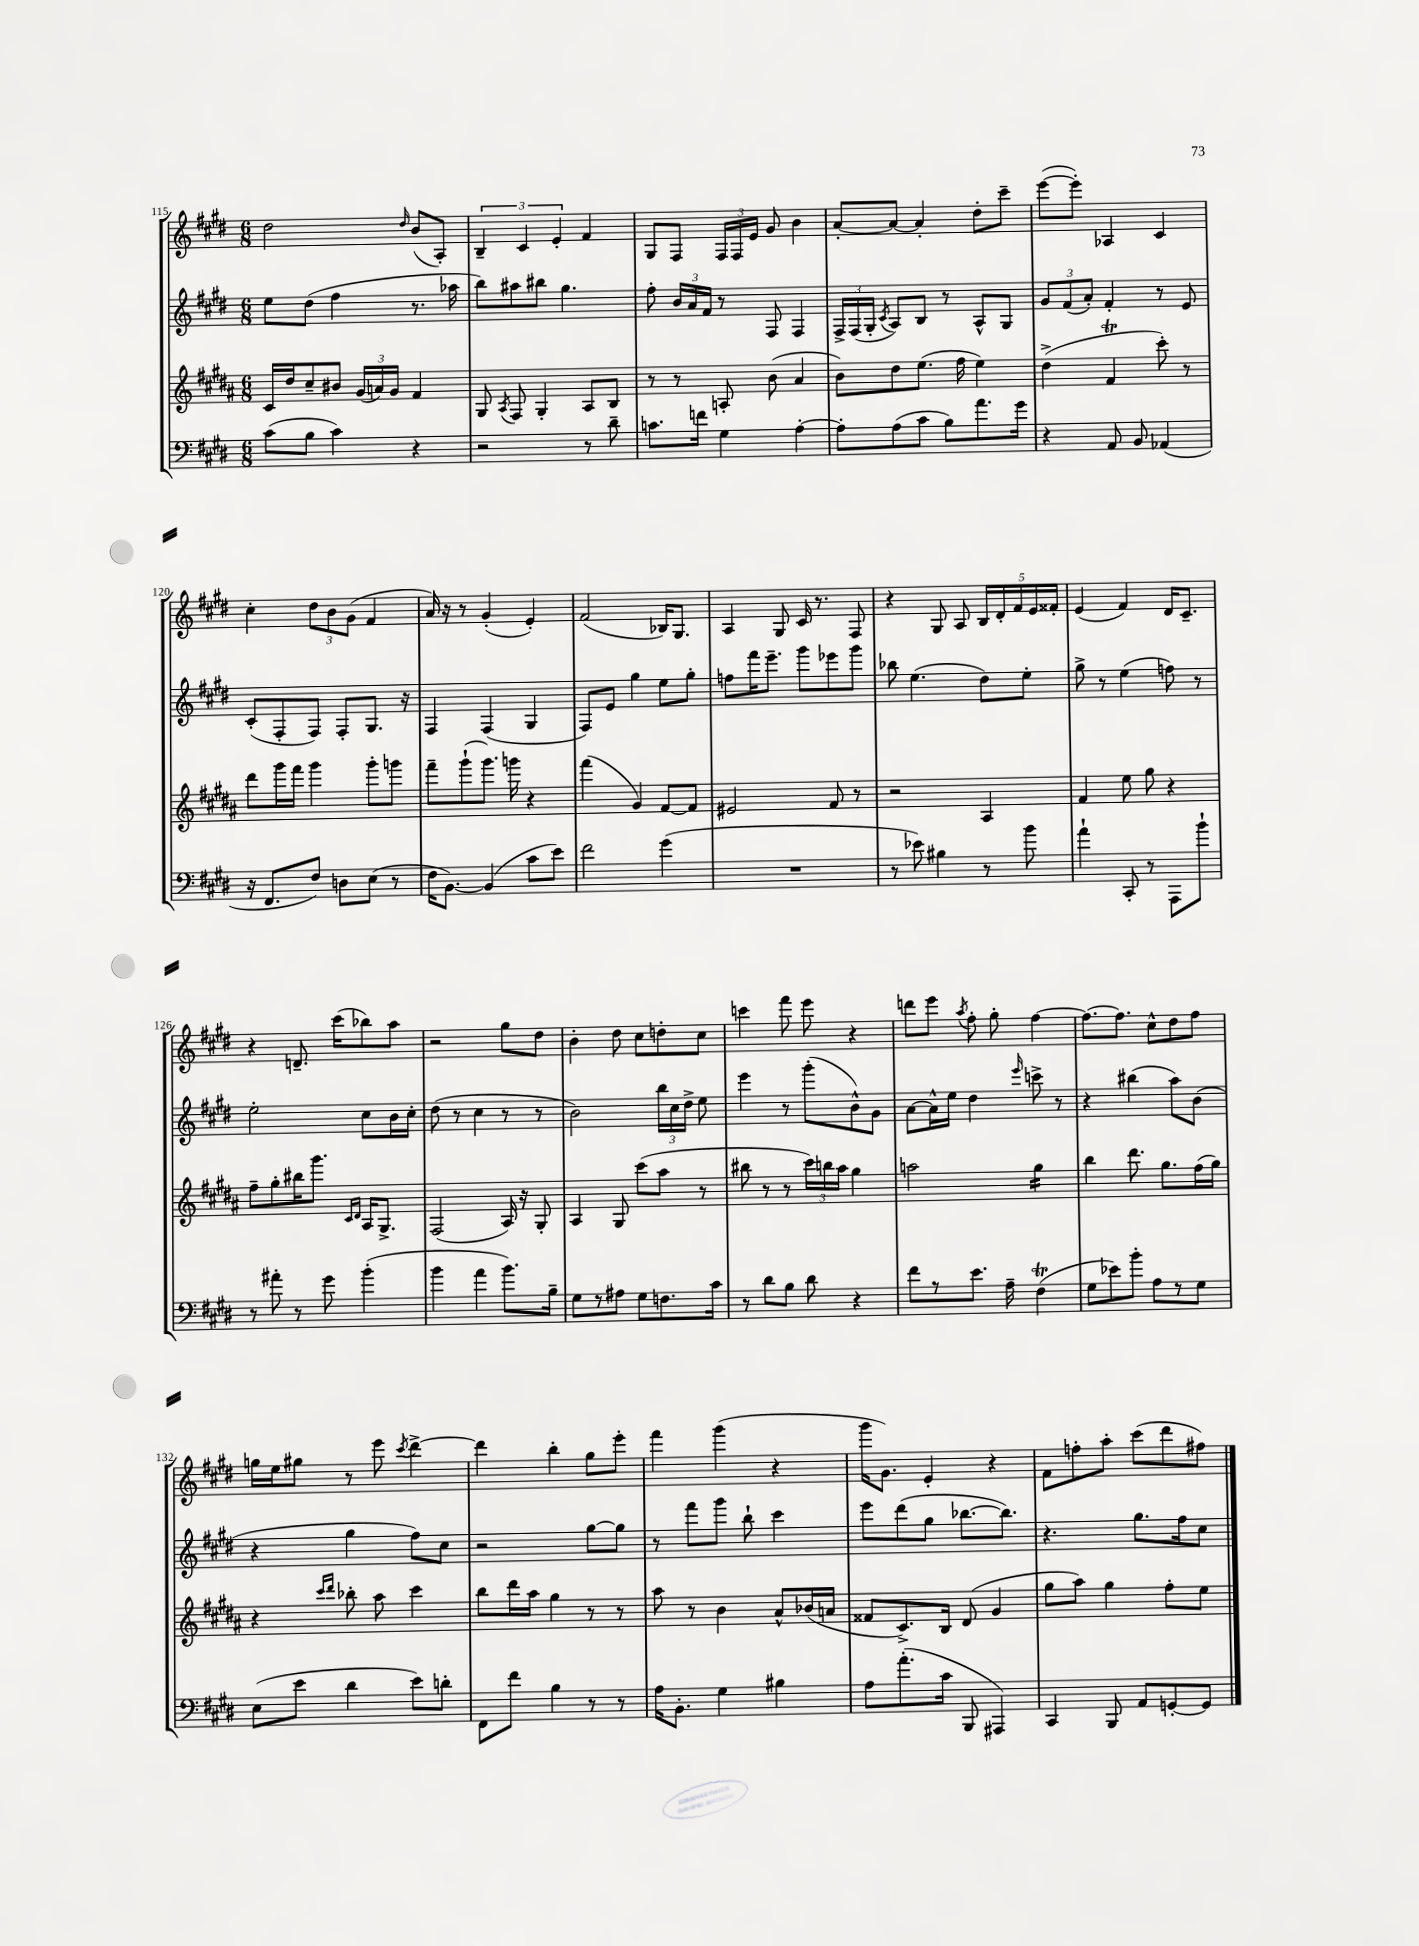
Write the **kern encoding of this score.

**kern	**kern	**kern	**kern
*staff4	*staff3	*staff2	*staff1
*clefF4	*clefG2	*clefG2	*clefG2
*k[f#c#g#d#]	*k[f#c#g#d#a#]	*k[f#c#g#d#]	*k[f#c#g#d#]
*M6/8	*M6/8	*M6/8	*M6/8
(8c#\L	16c#/LL	8ee\L	2dd#\
.	16dd#/J	.	.
8B\J	8cc#~/	(8dd#\J	.
4c#\)	8b#/J	4ff#\	.
.	(24g#/LL	.	.
.	24a/)	.	.
.	24g#/JJ	.	.
.	.	.	16qqdd#/
4r	4f#/	8.r	(8b/L
.	.	.	8A'/J)
.	.	16aa-\	.
=	=	=	=
2r	8G#/	8bb\L)	6B~/
.	8qA#/	.	.
.	8F#/	8aa#\	.
.	.	.	6c#/
.	4G#'/	8bb#\J	.
.	.	.	6e'/
.	.	4.gg#\	.
8r	8A#/L	.	4f#/
8d#~\	8B/J	.	.
=	=	=	=
8.c\L	8r	8ff#'\	8G#/L
.	8r	24b/LL	8F#/J
.	.	24a/	.
16f\Jk	.	.	.
.	.	24f#/JJ	.
4G#\	8A'/	8r	24F#/LL
.	.	.	24F#/
.	.	.	24e/JJ
.	(8b\	8F#/	8g#/
[4A'\	4a#/	4F#/	4b\
=	=	=	=
8A'\]L	8b\L)	24F#^/LL	[8a'/L
.	.	(24F#/	.
.	.	24G#'/JJ	.
.	.	8qc#/	.
(8A\	8dd#\	8A/L)	8a/_J
8c#\J	(8.ee\J	8B/J	4a'/]
8B\L)	.	8r	.
.	16ff#\	.	.
8.a\	4ee\)	8A^^/L	8dd#'\L
.	.	8G#/J	8ccc#~\J
16g#\Jk	.	.	.
=	=	=	=
4r	(4dd#^\	12g#/L	([8eee\L
.	.	(12f#/	.
.	.	.	8eee'\]J)
.	.	12a'/J)	.
8AA/	4f#/	4f#'/	4A-/
8BB/	.	.	.
(4AA-/	8ccc#'\)	8r	4c#/
.	8r	8e/	.
=	=	=	=
16r	8ddd#\L	(8c#'/L	4cc#'\
8.FF#/L	.	.	.
.	16ggg#\L	8F#'/	.
.	16fff#\JJ	.	.
8F#/J)	4ggg#\	8F#/J)	12dd#\L
.	.	.	12b\
8D\L	.	8F#'/L	.
.	.	.	(12g#\J
(8E\J	8ggg#'\L	8.G#/J	4f#/
8r	8ggg\J	.	.
.	.	16r	.
=	=	=	=
16F#\LK	8fff#~\L	4F#/	16a/)
[8.BB\J)	.	.	16r
.	(8ggg#`\	.	8r
(4BB/]	8.ggg#\J)	(4F#/	(4g#'/
.	16ggg\	.	.
8c#\L	4r	4G#/	4e'/)
8e\J)	.	.	.
=	=	=	=
2f#\	(4fff#\	8F#/L)	(2f#/
.	.	8e/J	.
.	4g#/)	4gg#\	.
(4g#\	[8f#/L	8ee\L	16B-/LK)
.	.	.	8.G#/J
.	8f#/]J	8gg#'\J	.
=	=	=	=
2.r	2e#/	8ff\L	4A/
.	.	16fff#\K	.
.	.	8.eee~\J	.
.	.	.	8G#/
.	.	8ggg#\L	16c#/
.	.	.	8.r
.	8f#/	8eee-\	.
.	8r	8ggg#\J	8F#/
=	=	=	=
8r	2r	8bb-\	4r
8e-\)	.	(4.ee\	.
4B#\	.	.	8G#/
.	.	.	8A/
8r	4A#/	8dd#\L)	20B/LL
.	.	.	20d#'/
.	.	.	20f#/
8b\	.	8ee'\J	.
.	.	.	20e/
.	.	.	20f##'/JJ
=	=	=	=
4a`\	4f#/	8gg#^\	(4e/
.	.	8r	.
8CC#'/	8ee\	(4ee\	4f#/)
8r	8gg#\	.	.
8AAA\L	4r	8ff\)	16d#/LK
.	.	.	8.c#~/J
8b`\J	.	8r	.
=	=	=	=
8r	8ff#~\L	2ee'\	4r
8a#'\	8gg#'\	.	.
8r	16bb#\K	.	8.d~/
.	8.ggg#\J	.	.
8g#\	.	.	.
.	.	.	(16ccc#\LK
.	16qqc#/LL	.	.
.	16qqd#/JJ	.	.
(4b'\	16A#/LK	8cc#\L	8bb-\)
.	8.G#^/J	.	.
.	.	16b\L	8aa\J
.	.	16cc#'\JJ	.
=	=	=	=
4b\	(2F#/	(8dd#\	2r
.	.	8r	.
4a\	.	4cc#\	.
8.b\L)	16A#/)	8r	8gg#\L
.	16r	.	.
.	8G#'/	8r	8dd#\J
16B~\Jk	.	.	.
=	=	=	=
8G#\L	4A#/	2b\)	4b'\
8r	.	.	.
8A#\J	8G#/	.	8dd#\
8G#\L	(8ccc#\L	.	8cc#\L
8.F\	8aa#\J	24bb\LL	8dd'\
.	.	24cc#\	.
.	.	24dd#^\JJ	.
.	8r	8ee\	8cc#\J
16c#\Jk	.	.	.
=	=	=	=
8r	8bb#\	4eee\	4ccc\
8d#\L	8r	.	.
8B\J	8r	8r	8fff#\
8d#\	24ccc#\LL)	(8ggg#'\L	8eee\
.	24bb\	.	.
.	24aa#\JJ	.	.
4r	4gg#\	8b^^\)	4r
.	.	8g#\J	.
=	=	=	=
8f#\L	2aa\	[8a\L	8ddd\L
8r	.	16a^^\]L	8eee\J
.	.	16ee\JJ	.
.	.	.	8qaa/
8.e\J	.	4dd#\	8ff#'\
.	.	.	8gg#'\
16A~\	.	.	.
.	.	16qqeee/	.
(4F#\	4gg#\	8ccc^\	[4ff#\
.	.	8r	.
=	=	=	=
8G#\L	4bb\	4r	8.ff#\_L
8e-\)	.	.	.
.	.	.	8.ff#\]J
8b'\J	8.ddd#\	(4bb#\	.
8A\L	.	.	8cc#^^\L
.	8.gg#\L	.	.
8r	.	8aa\L)	8dd#\
8G#\J	(16ff#\L	(8b\J	8ff#\J
.	16gg#\JJ)	.	.
=	=	=	=
(8E\L	4r	4r	16gg\LL
.	.	.	16ee\J
8e\J	.	.	8gg#\J
.	16qqccc#/LL	.	.
.	16qqddd#/JJ	.	.
4d#\	8bb-'\	4gg#\	8r
.	8aa#\	.	8eee\
.	.	.	8qccc#/
8e\L)	4ccc#\	8ff#\L)	[4ddd#^\
8d'\J	.	8cc#\J	.
=	=	=	=
8FF#\L	8bb\L	2r	4ddd#\]
8f#\J	16ddd#\L	.	.
.	16aa#\JJ	.	.
4B\	4gg#\	.	4bb'\
8r	8r	[8gg#\L	8gg#\L
8r	8r	8gg#\]J	8eee'\J
=	=	=	=
16A\LK	8aa#\	8r	4fff#\
8.BB'\J	.	.	.
.	8r	8fff#\L	.
4G#\	4b\	8ggg#\J	(4ggg#\
.	.	8bb`\	.
4B#\	8a#^^/L	4ccc#\	4r
.	(16b-/L	.	.
.	16a/JJ	.	.
=	=	=	=
8A\L	8f##/L	8eee\L	16ggg#\LK
.	.	.	8.g#\J)
(8.a'\	8.c#^/)	(8ddd#\	.
.	.	8gg#\J	4e'/
16c#\Jk	16B/Jk	.	.
8BBB/	(8d#/	[8.bb-\L	.
4AAA#/)	4g#/	.	4r
.	.	8.bb-\]J)	.
=	=	=	=
4CC#/	8gg#\L	4.r	8f#\L
.	8aa#\J)	.	8ff'\
8BBB/	4gg#\	.	8aa'\J
8AA/L	.	8.gg#\L	(8ccc#\L
[8GG'/	8ff#'\L	.	8ddd#\
.	.	16ff#\k	.
8GG/]J	8ee\J	8cc#\J	8ff#\J)
==	==	==	==
*-	*-	*-	*-
